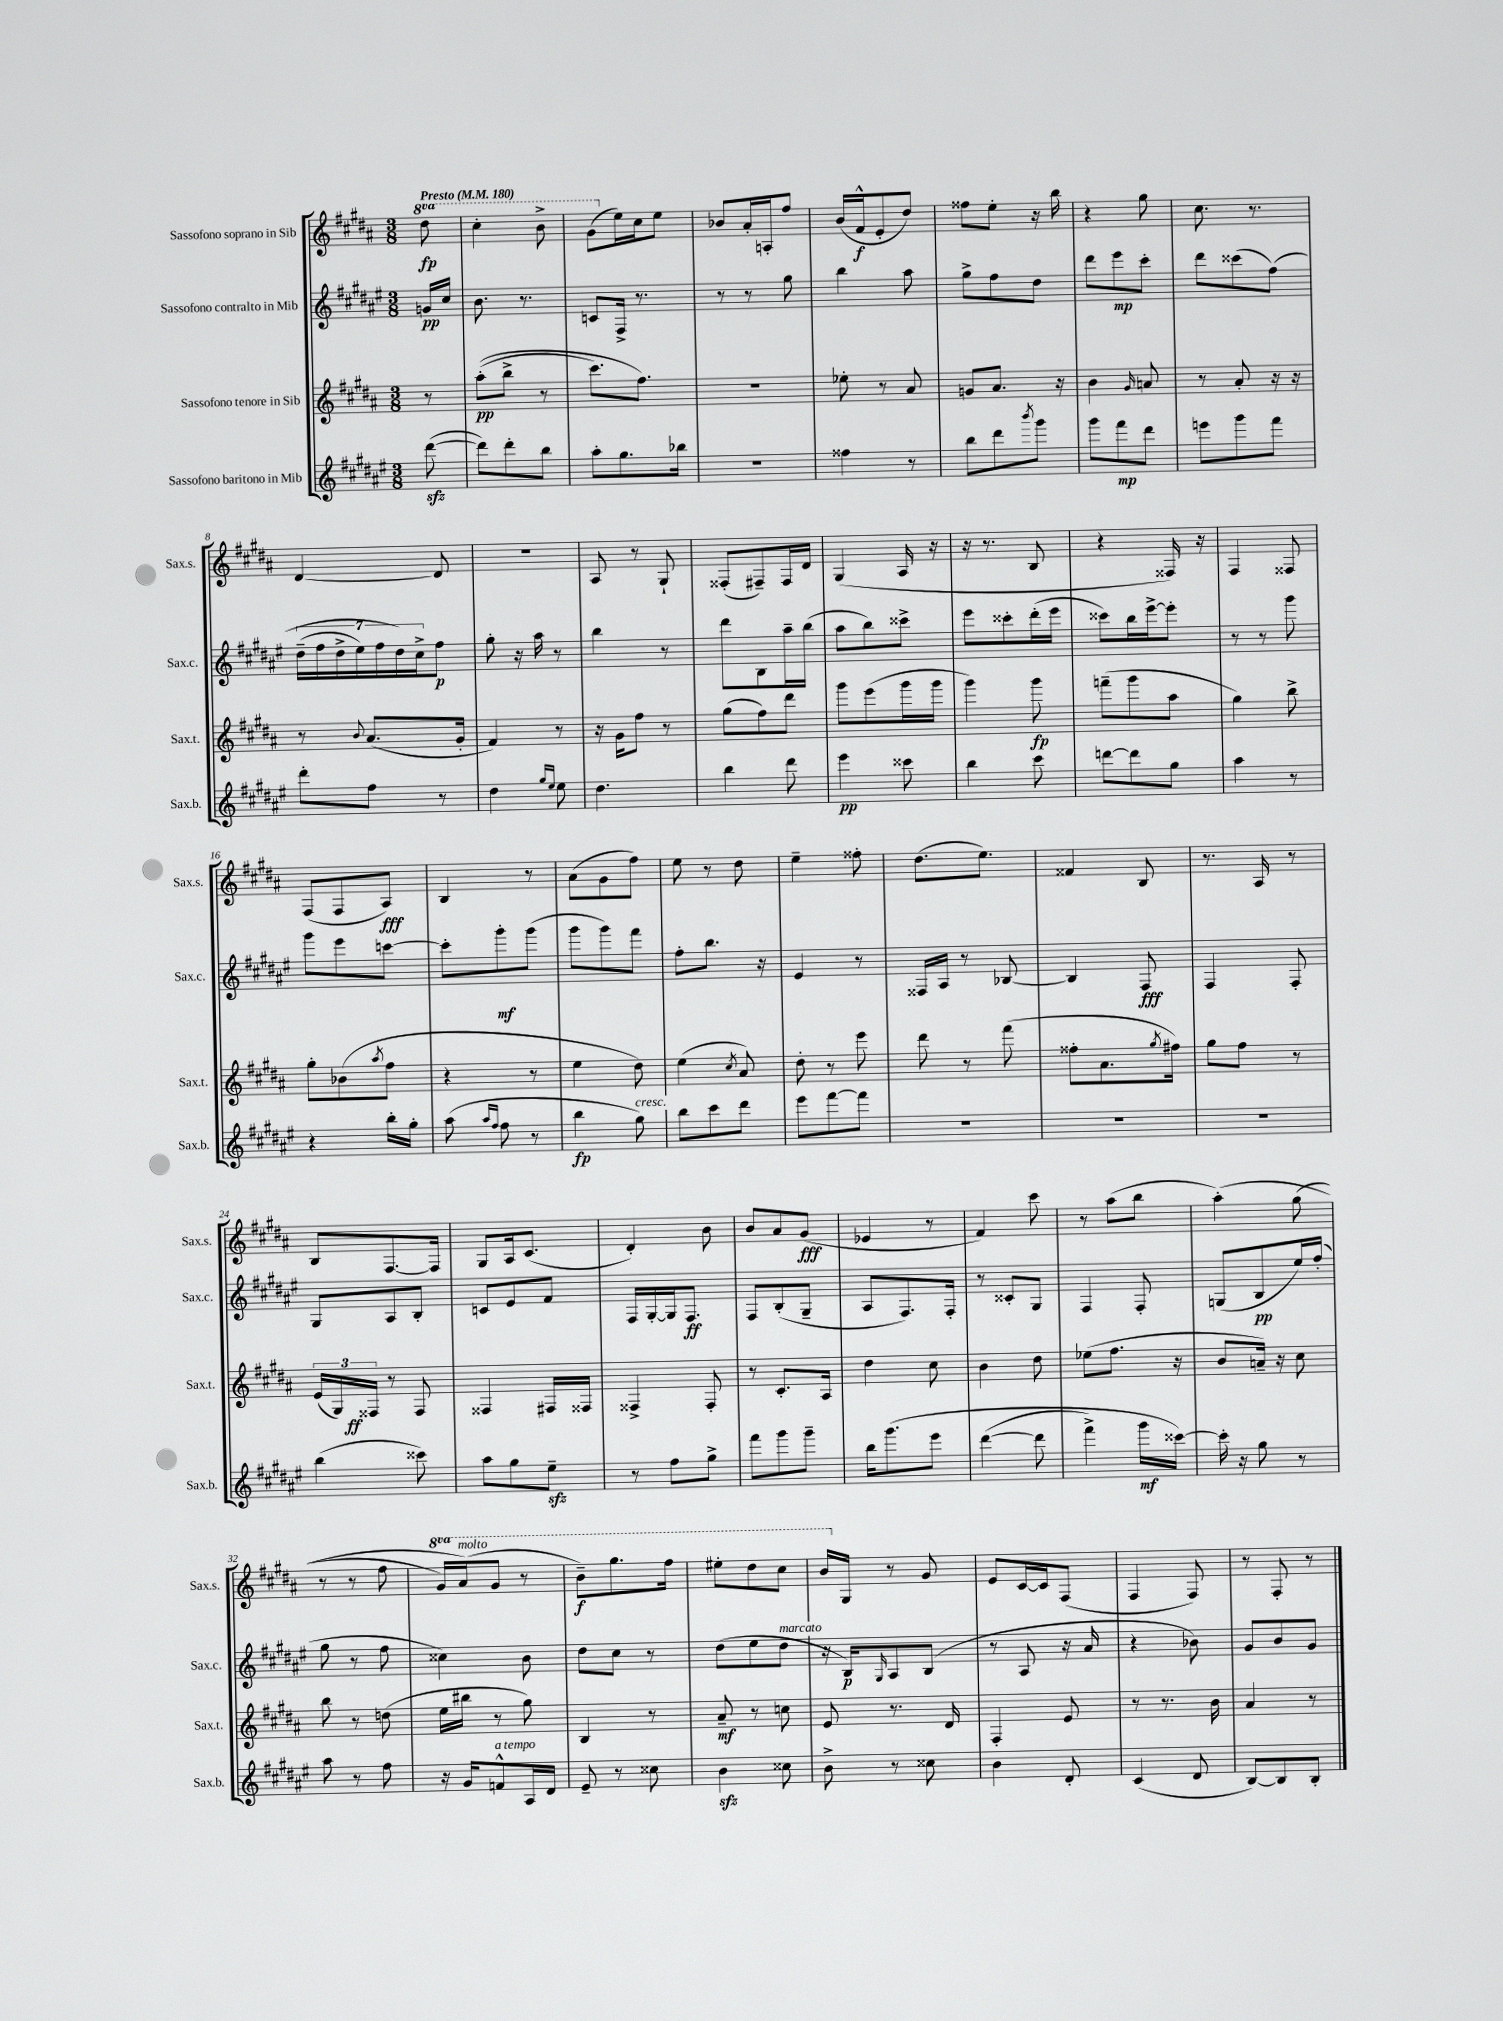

**kern	**kern	**kern	**kern
*staff4	*staff3	*staff2	*staff1
*clefG2	*clefG2	*clefG2	*clefG2
*k[f#c#g#d#a#e#]	*k[f#c#g#d#a#]	*k[f#c#g#d#a#e#]	*k[f#c#g#d#a#]
*M3/8	*M3/8	*M3/8	*M3/8
*MM180	*MM180	*MM180	*MM180
([8ddd#\	8r	16g/LL	8ddd#\
.	.	16cc#/JJ	.
=	=	=	=
8ddd#\]L)	&((8aa#'\L	8.b\	4ccc#'\
8ddd#'\	8bb^\J	.	.
.	.	8.r	.
8bb\J	8r	.	8bb^\
=	=	=	=
8aa#'\L	8.ccc#\L)	8c/L	(8gg#\L
8.gg#\	.	16F#^/Jk	16ee\L)
.	8.ff#\J&)	8.r	16cc#\J
.	.	.	8ee\J
16bb-\Jk	.	.	.
=	=	=	=
4.r	4.r	8r	8b-/L
.	.	8r	16a#'/L
.	.	.	16A'/J
.	.	8gg#\	8ff#/J
=	=	=	=
4ff##\	8ee-'\	4bb\	(16b/LL
.	.	.	16f#^^/J
.	8r	.	8e'/
8r	8a#/	8aa#\	8dd#/J)
=	=	=	=
8bb\L	8g/L	8gg#^\L	8ff##\L
8ddd#\	8.a#/J	8ff#\	8ee'\J
8qbbb/	.	.	.
8ggg#\J	.	8dd#\J	16r
.	16r	.	16bb\
=	=	=	=
8ggg#\L	4b\	8ddd#\L	4r
8fff#\	.	8eee#\	.
.	16qqg#/	.	.
8ddd#\J	8a/	8ccc#'\J	8gg#\
=	=	=	=
8eee\L	8r	8ddd#\L	8.cc#\
8ggg#\	8a#'/	(8ccc##\	.
.	.	.	8.r
8fff#\J	16r	&(8ff#\J)	.
.	16r	.	.
=	=	=	=
8ddd#'\L	8r	(28dd#~\LL	[4d#/
.	.	28ff#\	.
.	.	28dd#^\	.
.	.	28ee#\)	.
.	8qqb/	.	.
8ff#\J	(8.a#/L	.	.
.	.	28ff#\	.
.	.	28dd#\&)	.
.	.	28cc#^\J	.
8r	.	8ff#\J	8d#/]
.	16g#'/Jk	.	.
=	=	=	=
4dd#\	4f#/)	8gg#'\	4.r
.	.	16r	.
.	.	16aa#\	.
16qqgg#/LL	.	.	.
16qqee#/JJ	.	.	.
8ee#\	8r	8r	.
=	=	=	=
4.dd#\	16r	4bb\	8A#/
.	16g#\LK	.	.
.	8ff#\J	.	8r
.	8r	8r	8G#`/
=	=	=	=
4bb\	(8gg#\L	8ddd#\L	(8F##'/L
.	8ff#\)	8B\	8F#~/)
8ddd#\	8ddd#\J	16aa#~\L	16F#/L
.	.	(16bb\JJ	16d#/JJ
=	=	=	=
4eee#\	8ggg#\L	8aa#\L	(4G#/
.	(8eee\	8bb\)	.
8ccc##\	16ggg#\L	8ccc##^\J	16A#/
.	16ggg#\JJ	.	16r
=	=	=	=
4bb\	4ggg#\)	8eee#\L	16r
.	.	.	8.r
.	.	8ccc##'\	.
8ccc#\	8ggg#\	(16ddd#'\L	8B/
.	.	16eee#\JJ	.
=	=	=	=
[8ddd\L	(8fff~\L	8ccc##\L)	4r
8ddd\]	8ggg#\	16bb\L	.
.	.	[16eee#^\J	.
8gg#\J	8aa#\J	8eee#'\]J	16F##/)
.	.	.	16r
=	=	=	=
4aa#\	4gg#\)	8r	4F#/
.	.	8r	.
8r	8bb^\	8ggg#\	8F##/
=	=	=	=
4r	8gg#'\L	8ggg#\L	(8F#/L
.	(8b-\	8eee#\	8F#/
.	8qaa#/	.	.
16bb'\LL	8ff#\J	[8ccc\J	8A#/J)
16gg#'\JJ	.	.	.
=	=	=	=
(8aa#\	4r	8ccc'\]L	4B/
16qqaa#/LL	.	.	.
16qqff#/JJ	.	.	.
8ff#\	.	8ggg#'\	.
8r	8r	(8ggg#\J	8r
=	=	=	=
4bb\	4ee\	8ggg#\L	(8a#\L
.	.	8ggg#\)	8g#\
8gg#\)	8dd#\)	8fff#\J	8ff#\J)
=	=	=	=
8bb\L	(4ee\	8ff#'\L	8ee\
8ccc#\	.	8.bb\J	8r
.	8qcc#/	.	.
8ddd#\J	8a#/)	.	8dd#\
.	.	16r	.
=	=	=	=
8eee#\L	8dd#'\	4e#/	4ee~\
[8fff#\	8r	.	.
8fff#\]J	8eee\	8r	8ff##'\
=	=	=	=
4.r	8ddd#\	16F##/LL	(8.dd#\L
.	.	16A#/JJ	.
.	8r	8r	.
.	.	.	8.ee\J)
.	(8fff#\	[8B-/	.
=	=	=	=
4.r	8ff##'\L	4B-/]	4f##/
.	8.a#\	.	.
.	.	8F#/	8B/
.	8qgg#/	.	.
.	16ff#\Jk)	.	.
=	=	=	=
4.r	8gg#\L	4F#/	8.r
.	8ff#\J	.	.
.	.	.	16A#/
.	8r	8F#'/	8r
=	=	=	=
(4bb\	(24e/LL	8G#/L	8B/L
.	24G#/)	.	.
.	24F##/JJ	.	.
.	8r	8A#/	[8.F#/
8ccc##\)	8F##/	8B'/J	.
.	.	.	16F#/]Jk
=	=	=	=
8aa#\L	4F##/	8c/L	8G#/L
8gg#\	.	8e#/	16A#/k
.	.	.	(8.c#/J
8ee#~\J	16F#/LL	8f#/J	.
.	16F##/JJ	.	.
=	=	=	=
8r	4F##^/	16F#/LL	4d#'/)
.	.	[16G#'/	.
8ff#\L	.	16G#/]J	.
.	.	8.F#/J	.
8gg#^\J	8F##'/	.	8b\
=	=	=	=
8fff#\L	8r	8F#/L	8b/L
8ggg#\	8.c#'/L	(8B'/	8a#/
8ggg#~\J	.	8G#~/J	(8g#/J
.	16A#/Jk	.	.
=	=	=	=
16bb\LK	4dd#\	8A#/L	4e-/
&(8.ggg#\	.	.	.
.	.	8.F#/)	.
8eee#\J	8cc#\	.	8r
.	.	16F#'/Jk	.
=	=	=	=
([4ddd#\	4b\	8r	4f#/)
.	.	8c##'/L	.
8ddd#\]	8dd#\	8G#/J	8ccc#\
=	=	=	=
4fff#^\)	(8ee-\L	4F#/	8r
.	8.ff#\J	.	(8aa#\L
16ggg#\LL	.	8F#'/	8bb\J
[16ccc##\JJ&)	16r	.	.
=	=	=	=
16ccc##'\]	8b/L	(8G/L	&(4aa#'\)
16r	.	.	.
8gg#\	16a~/Jk)	8B/	.
.	16r	.	.
8r	8cc#\	16ee#/L)	(8gg#\
.	.	(16ff#'/JJ	.
=	=	=	=
8aa#\	8bb\	8gg#\	8r
8r	8r	8r	8r
8ff#\	(8dd\	8ff#\	8ff#\
=	=	=	=
16r	16ee\LL	4cc##\)	16gg#/LL)
16g#/LK	16bb#\JJ	.	(16aa#/J&)
8f^^/	8r	.	8gg#/J
16A#/L	8gg#\)	8b\	8r
16d#/JJ	.	.	.
=	=	=	=
8e#~/	4B/	8dd#\L	8bb~\L)
8r	.	8cc#\J	8.ggg#\
8cc##\	8r	8r	.
.	.	.	16fff#\Jk
=	=	=	=
4b\	8a#~/	(8dd#\L	8eee#'\L
.	8r	8ee#\	8ddd#\
8cc##\	8cc\	8dd#\J	8ccc#\J
=	=	=	=
8b^\	8e/	16r	16bb/LL
.	.	16B/LK)	16G#/JJ
.	.	16qqG#/	.
8r	8.r	8A#/	8r
8cc##\	.	(8B/J	8g#/
.	16d#/	.	.
=	=	=	=
4b\	4F#'/	8r	8e/L
.	.	8A#/	[16c#/L
.	.	.	16c#/]J
8d#'/	8e/	16r	(8F#/J
.	.	16a#/	.
=	=	=	=
(4c#/	8r	4r	4F#/
.	8.r	.	.
8d#/	.	8b-\)	8F#/)
.	16b\	.	.
=	=	=	=
[8B/L)	4a#/	8g#/L	8r
8B/]	.	8b/	8F#'/
8B'/J	8r	8g#/J	8r
==	==	==	==
*-	*-	*-	*-
